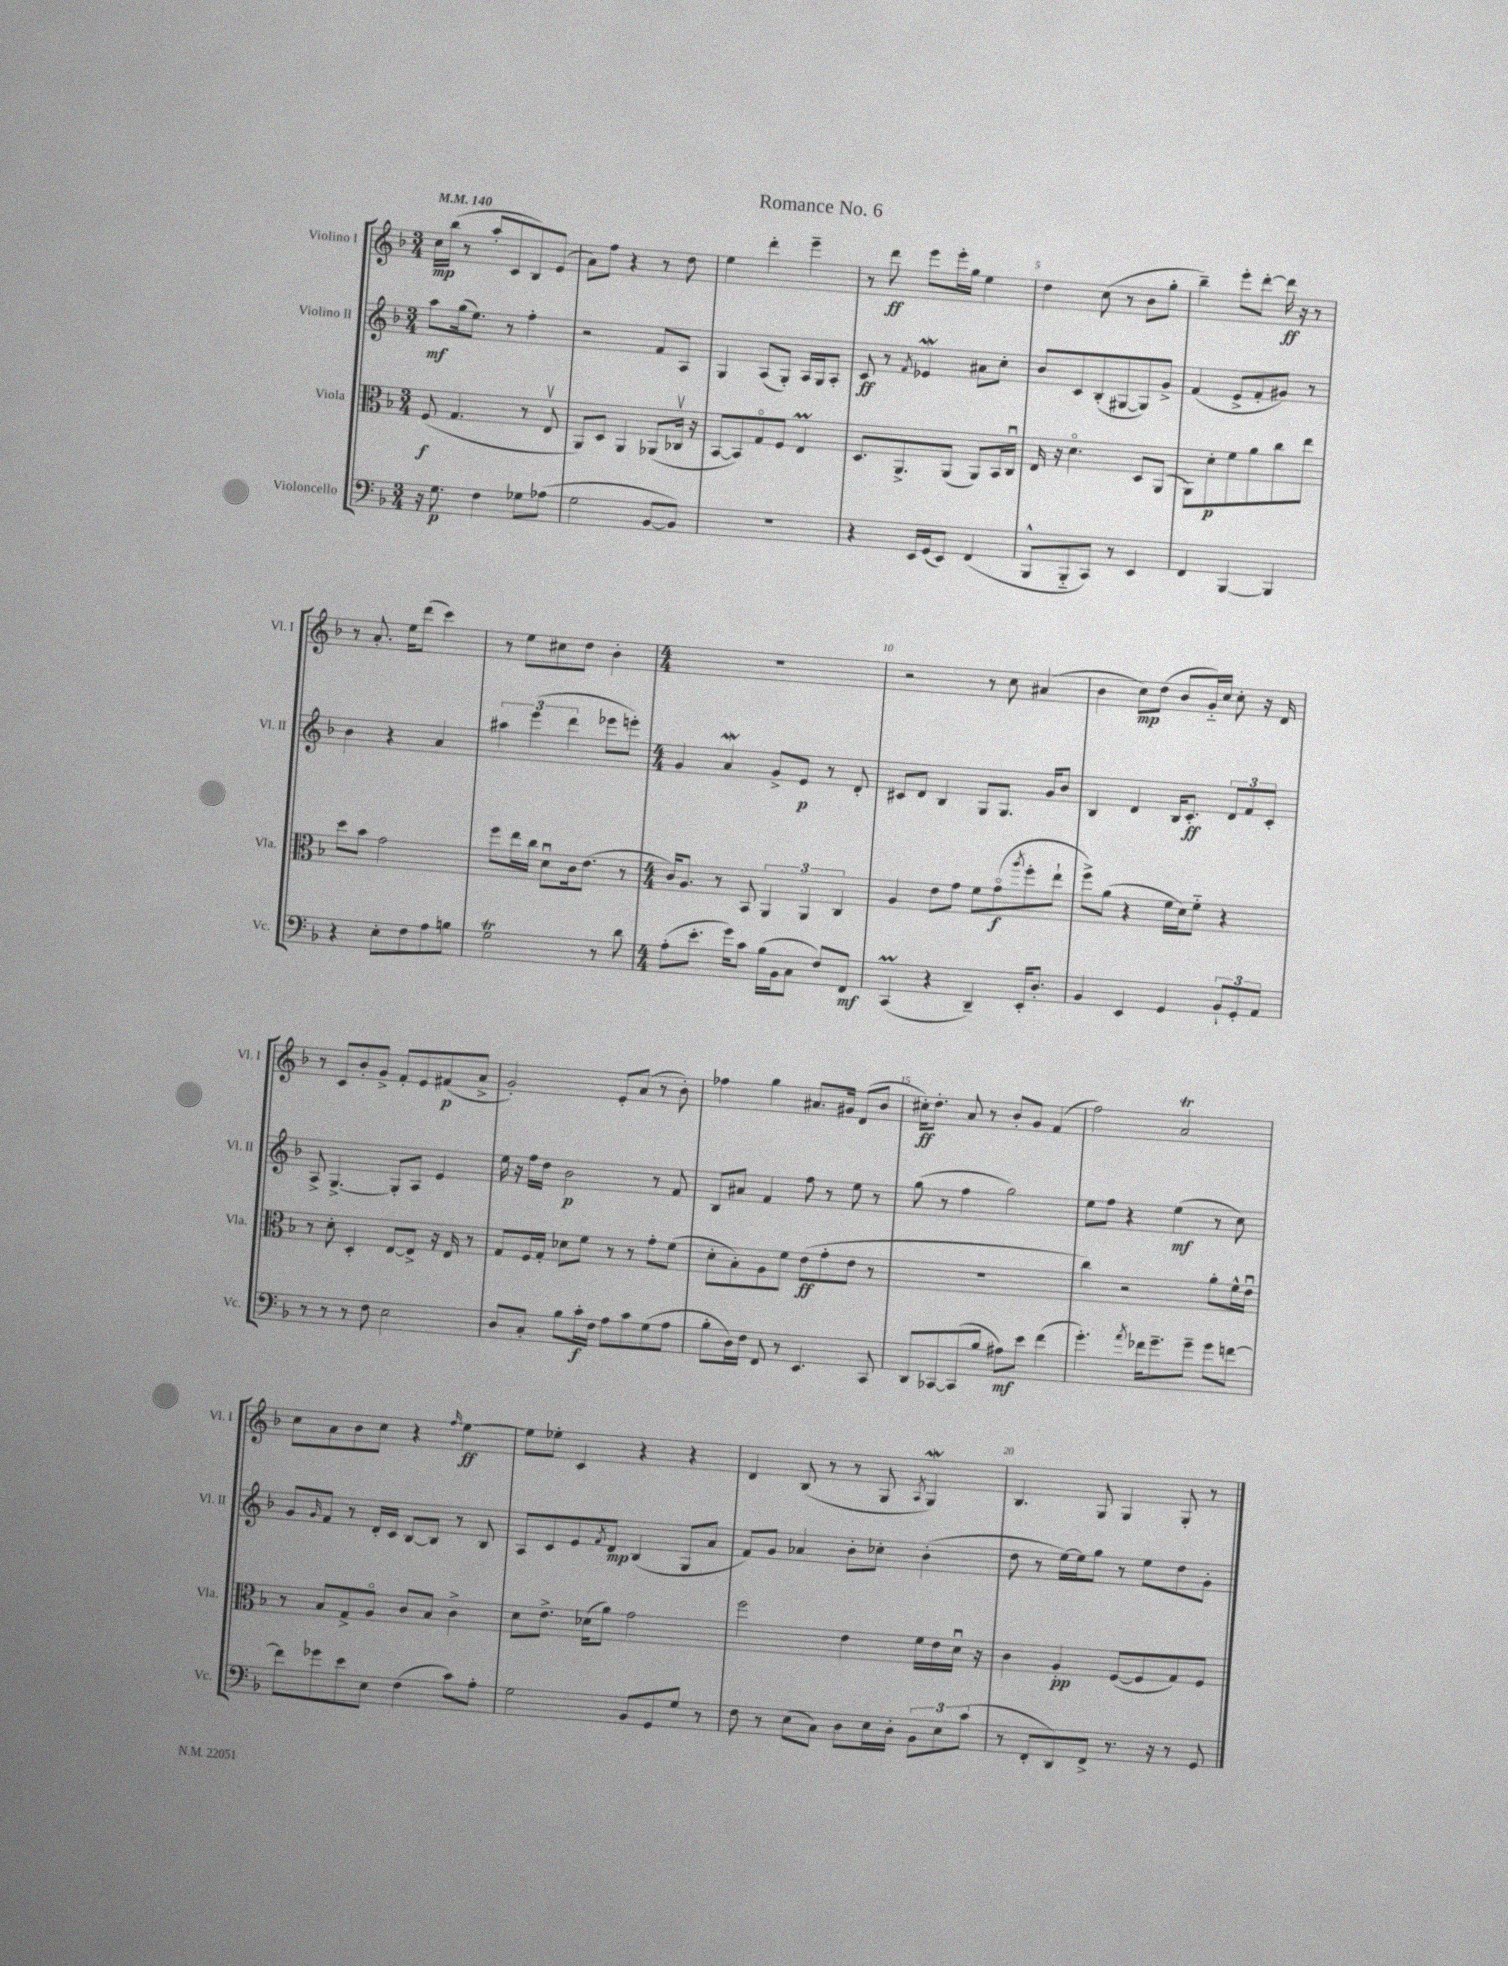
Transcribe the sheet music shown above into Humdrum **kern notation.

**kern	**dynam	**kern	**dynam	**kern	**dynam	**kern	**dynam
*part4	*part4	*part3	*part3	*part2	*part2	*part1	*part1
*staff4	*staff4	*staff3	*staff3	*staff2	*staff2	*staff1	*staff1
*I"Violoncello	*	*I"Viola	*	*I"Violino II	*	*I"Violino I	*
*I'Vc.	*	*I'Vla.	*	*I'Vl. II	*	*I'Vl. I	*
*clefF4	*	*clefC3	*	*clefG2	*	*clefG2	*
*k[b-]	*	*k[b-]	*	*k[b-]	*	*k[b-]	*
*M3/4	*	*M3/4	*	*M3/4	*	*M3/4	*
*MM140	*	*MM140	*	*MM140	*	*MM140	*
=1	=1	=1	=1	=1	=1	=1	=1
16r	.	(8F/	f	8aa\L	mf	16cc\LL	mp
8.G\	p	.	.	.	.	(16bb-\JJ	.
.	.	4.G/	.	(16gg\k	.	8r	.
.	.	.	.	8.ee\J)	.	.	.
4F\	.	.	.	.	.	8aa'/L	.
.	.	.	.	8r	.	8c/	.
8G-X\L	.	8r	.	4ff'\	.	8B-/)	.
(8A-X\J	.	8Ev/	.	.	.	(8e/J	.
=2	=2	=2	=2	=2	=2	=2	=2
2G\	.	8AA/L)	.	2r	.	8a\L)	.
.	.	8D/J	.	.	.	8ff\J	.
.	.	4AA/	.	.	.	4r	.
[8BB-/L	.	(8AA-X/L	.	8f/L	.	8r	.
8BB-/J])	.	16C-Xv/Jk	.	8A/J	.	8dd\	.
.	.	16r	.	.	.	.	.
=3	=3	=3	=3	=3	=3	=3	=3
2.r	.	[8BB-/L	.	4G/	.	4ee\	.
.	.	8BB-/])	.	.	.	.	.
.	.	8G/	.	(8A/L	.	4ddd'\	.
.	.	8F/J	.	8G'/J)	.	.	.
.	.	4Em/	.	16A/LL	.	4eee~\	.
.	.	.	.	16G/J	.	.	.
.	.	.	.	8A'/J	.	.	.
=4	=4	=4	=4	=4	=4	=4	=4
4r	.	8.D/L	.	8c/	ff	8r	.
.	.	.	.	8r	.	8ddd\	ff
.	.	8.AA^/	.	.	.	.	.
.	.	.	.	8qf/	.	.	.
16EE/LL	.	.	.	4e-Xw/	.	8eee\L	.
(16GG/J	.	.	.	.	.	.	.
8EE/J)	.	(8AA/J	.	.	.	16eee'\L	.
.	.	.	.	.	.	16gg\JJ	.
(4FF/	.	8AA/L)	.	8a#X\L	.	4ee\	.
.	.	16BB-/L	.	8cc'\J	.	.	.
.	.	16Cu/JJ	.	.	.	.	.
=5	=5	=5	=5	=5	=5	=5	=5
8BBB-^^/L	.	16E/	.	8b-/L	.	4dd\	.
.	.	16r	.	.	.	.	.
8BBB-/	.	4.d\	.	8c/	.	.	.
8CC/J)	.	.	.	(8B-'/	.	(8cc\	.
8r	.	.	.	[8G#X/	.	8r	.
4EE/	.	8D/L	.	8G#/])	.	8b-\L	.
.	.	(8AA/J	.	8g^/J	.	8gg'\J	.
=6	=6	=6	=6	=6	=6	=6	=6
4FF/	.	8AA\L)	.	(4f/	.	4bb-~\)	.
.	.	8d'\	p	.	.	.	.
[4BBB-/	.	8f\	.	8e^/L	.	8eee'\L	.
.	.	8a\	.	8f'/	.	[8ddd'\J	.
4BBB-/]	.	8cc\	.	8g#X/J)	.	16ddd\]	ff
.	.	.	.	.	.	16r	.
.	.	8ee\J	.	8r	.	8r	.
!!LO:LB:g=z
=7	=7	=7	=7	=7	=7	=7	=7
4r	.	8dd\L	.	4b-\	.	8r	.
.	.	8b-\J	.	.	.	8.a'/	.
8E'\L	.	2g\	.	4r	.	.	.
.	.	.	.	.	.	16ee\KL	.
8F\	.	.	.	.	.	(8ddd\J	.
8A\	.	.	.	4a/	.	4ccc\)	.
8Bn\J	.	.	.	.	.	.	.
=8	=8	=8	=8	=8	=8	=8	=8
2GT\	.	8ff\L	.	6aa#X\	.	8r	.
.	.	16ee\L	.	.	.	8ee\L	.
.	.	.	.	(6eee\	.	.	.
.	.	16cc\JJ	.	.	.	.	.
.	.	8du\L	.	.	.	8cc#X\	.
.	.	.	.	6ddd\	.	.	.
.	.	16c\k	.	.	.	8dd\J	.
.	.	(8.e\J	.	.	.	.	.
8r	.	.	.	8eee-X\L	.	4b-'\	.
8d\	.	8r	.	8eeen'\J)	.	.	.
=9	=9	=9	=9	=9	=9	=9	=9
*M4/4	*	*M4/4	*	*M4/4	*	*M4/4	*
(8A'\L	.	16c/KL)	.	4g/	.	1r	.
.	.	8.A/J	.	.	.	.	.
8.e'\J	.	.	.	.	.	.	.
.	.	8r	.	4aW/	.	.	.
16g\KL)	.	.	.	.	.	.	.
8c\J	.	8BB-/	.	.	.	.	.
(16B-\LL	.	6AA/	.	8g^/L	.	.	.
16BB-\J	.	.	.	.	.	.	.
8C\J	.	.	.	8e/J	p	.	.
.	.	6AA/	.	.	.	.	.
8F/L)	.	.	.	8r	.	.	.
.	.	6C/	.	.	.	.	.
8FF/J	mf	.	.	8d'/	.	.	.
=10	=10	=10	=10	=10	=10	=10	=10
(4CCM/	.	4A/	.	8c#X/L	.	2r	.
.	.	.	.	8d/J	.	.	.
4r	.	8e\L	.	4B-/	.	.	.
.	.	8g\J	.	.	.	.	.
4DD~/)	.	8f\L	.	8G/L	.	8r	.
.	.	(8g\	f	8.G/J	.	8cc\	.
.	.	8qaa/	.	.	.	.	.
16EE'/KL	.	8ff'\	.	.	.	(4a#X/	.
8.D'/J	.	.	.	16g/KL	.	.	.
.	.	8ee`\J	.	8b-/J	.	.	.
=11	=11	=11	=11	=11	=11	=11	=11
4BB-/	.	8ff^\L)	.	4B-/	.	4b-\	.
.	.	(8a\J	.	.	.	.	.
4EE/	.	4r	.	4d/	.	8cc\L)	mp
.	.	.	.	.	.	(8dd\J	.
4GG/	.	16f\LL	.	16B-/KL	.	8b-/L	.
.	.	16d\J)	.	8.c'/J	ff	.	.
.	.	8f\J	.	.	.	16g/L)	.
.	.	.	.	.	.	16cc/JJ	.
12BB-`/L	.	4r	.	12d/L	.	8cc'\	.
12GG'/	.	.	.	12f/	.	.	.
.	.	.	.	.	.	16r	.
12AA/J	.	.	.	12c'/J	.	.	.
.	.	.	.	.	.	16d/	.
!!LO:LB:g=z
=12	=12	=12	=12	=12	=12	=12	=12
8r	.	8r	.	8A^/	.	8r	.
8r	.	8d'\	.	[4.G^/	.	8c/L	.
8r	.	4D'/	.	.	.	8b-'/	.
8F\	.	.	.	.	.	8g^/J	.
2E\	.	[8E/L	.	8G'/L]	.	8f'/L	.
.	.	8E^/J]	.	8A/J	.	8e/	.
.	.	16r	.	4e/	.	(8f#X/	p
.	.	16E/	.	.	.	.	.
.	.	8r	.	.	.	8a^/J	.
=13	=13	=13	=13	=13	=13	=13	=13
8D/L	.	8G/L	.	16ee\	.	2g'/)	.
.	.	.	.	16r	.	.	.
8C'/J	.	16F/L	.	16ff\LL	.	.	.
.	.	16G'/JJ	.	16dd\JJ	.	.	.
8B-\L	.	8d-X\L	.	2b-\	p	.	.
16c'\L	f	8f\J	.	.	.	.	.
16F\JJ	.	.	.	.	.	.	.
8A\L	.	8r	.	.	.	8e'/L	.
8c\	.	8r	.	.	.	(8a/J	.
(8G\	.	8g'\L	.	8r	.	8r	.
8A\J	.	(8f\J	.	8f/	.	8b-'\)	.
=14	=14	=14	=14	=14	=14	=14	=14
8B-'\L	.	8d'\L	.	8B-/L	.	4ff-X\	.
16D\L)	.	8B-'\)	.	8a#X/J	.	.	.
16F\JJ	.	.	.	.	.	.	.
8FF/	.	8A\	.	4f/	.	4gg\	.
8r	.	8f\J	.	.	.	.	.
4.EE/	.	(8e\L	ff	8ff\	.	8.a#X/L	.
.	.	8g'\	.	8r	.	.	.
.	.	.	.	.	.	16g#X/Jk	.
.	.	8e\J	.	8ee\	.	(8d/L	.
8CC/	.	8r	.	8r	.	8b-/J	.
=15	=15	=15	=15	=15	=15	=15	=15
8DD/L	.	1r	.	(8gg\	.	16cc#X'\KL)	ff
.	.	.	.	.	.	8.dd'\J	.
[8CC-X/	.	.	.	8r	.	.	.
(8CC-/]	.	.	.	4ff\	.	8a/	.
8B-/J	.	.	.	.	.	8r	.
8A#X\L)	mf	.	.	2gg\)	.	8b-'/L	.
8e\J	.	.	.	.	.	8g/J	.
(4f\	.	.	.	.	.	(4f/	.
=16	=16	=16	=16	=16	=16	=16	=16
4.g'\)	.	4cc\)	.	8ee\L	.	2ff\)	.
.	.	.	.	8ff\J	.	.	.
.	.	2r	.	4r	.	.	.
8qa/	.	.	.	.	.	.	.
16f-X\KL	.	.	.	.	.	.	.
8.g~\	.	.	.	.	.	.	.
.	.	.	.	(4ee\	mf	2at/	.
8g~\J	.	.	.	.	.	.	.
8g\L	.	8a'\L	.	8r	.	.	.
[8fn\J	.	16f^^\L	.	8cc\)	.	.	.
.	.	16eu\JJ	.	.	.	.	.
!!LO:LB:g=z
=17	=17	=17	=17	=17	=17	=17	=17
8f\L]	.	8r	.	8g/L	.	8cc\L	.
.	.	.	.	16qqg/	.	.	.
8g-X\	.	8B-/L	.	8f/J	.	8a\	.
8e\	.	8G^/	.	8r	.	8b-\	.
8E\J	.	8A/J	.	16d'/LL	.	8cc\J	.
.	.	.	.	16c/JJ	.	.	.
(4F\	.	8c/L	.	[8B-/L	.	4r	.
.	.	8B-/J	.	8B-/J]	.	.	.
.	.	.	.	.	.	16qqff/	.
8c\L)	.	4c^\	.	8r	.	[4ee\	ff
8A'\J	.	.	.	8B-/	.	.	.
=18	=18	=18	=18	=18	=18	=18	=18
2G\	.	8d\L	.	8A/L	.	8ee\L]	.
.	.	8.e^\J	.	8c/	.	8ee-X'\J	.
.	.	.	.	8e/	.	4c/	.
.	.	(16d-X\KL	.	.	.	.	.
.	.	.	.	8qf/	.	.	.
.	.	8a\J)	.	8d/J	mp	.	.
8BB-/L	.	2g\	.	(4B-/	.	4r	.
8GG/	.	.	.	.	.	.	.
8G/J	.	.	.	8G/L	.	4r	.
8r	.	.	.	8a/J	.	.	.
=19	=19	=19	=19	=19	=19	=19	=19
8F\	.	2ff\	.	8f/L)	.	4d/	.
8r	.	.	.	8g/J	.	.	.
(8E\L	.	.	.	4a-X/	.	(8B-/	.
8C\J)	.	.	.	.	.	8r	.
8D\L	.	4e\	.	8b-'\L	.	8r	.
16E\L	.	.	.	8cc-X'\J	.	8G/	.
16D'\JJ	.	.	.	.	.	.	.
.	.	.	.	.	.	8qA/	.
12BB-\L	.	16f\LL	.	(4b-'\	.	4GW/)	.
.	.	16e\	.	.	.	.	.
12E\	.	.	.	.	.	.	.
.	.	16du\JJ	.	.	.	.	.
(12c\J	.	.	.	.	.	.	.
.	.	16r	.	.	.	.	.
=20	=20	=20	=20	=20	=20	=20	=20
8r	.	4c\	.	8dd\	.	4.B-/	.
8FF'/L	.	.	.	8r	.	.	.
8DD/)	.	4A'/	pp	[16ee\LL)	.	.	.
.	.	.	.	16ee\J]	.	.	.
8FF^/J	.	.	.	8gg\J	.	8G/	.
8.r	.	([8F/L	.	8r	.	4G/	.
.	.	8F/]	.	8ee\L	.	.	.
16r	.	.	.	.	.	.	.
8r	.	8G/)	.	8dd\	.	8G'/	.
8GG/	.	8F/J	.	8g'\J	.	8r	.
==	==	==	==	==	==	==	==
*-	*-	*-	*-	*-	*-	*-	*-
